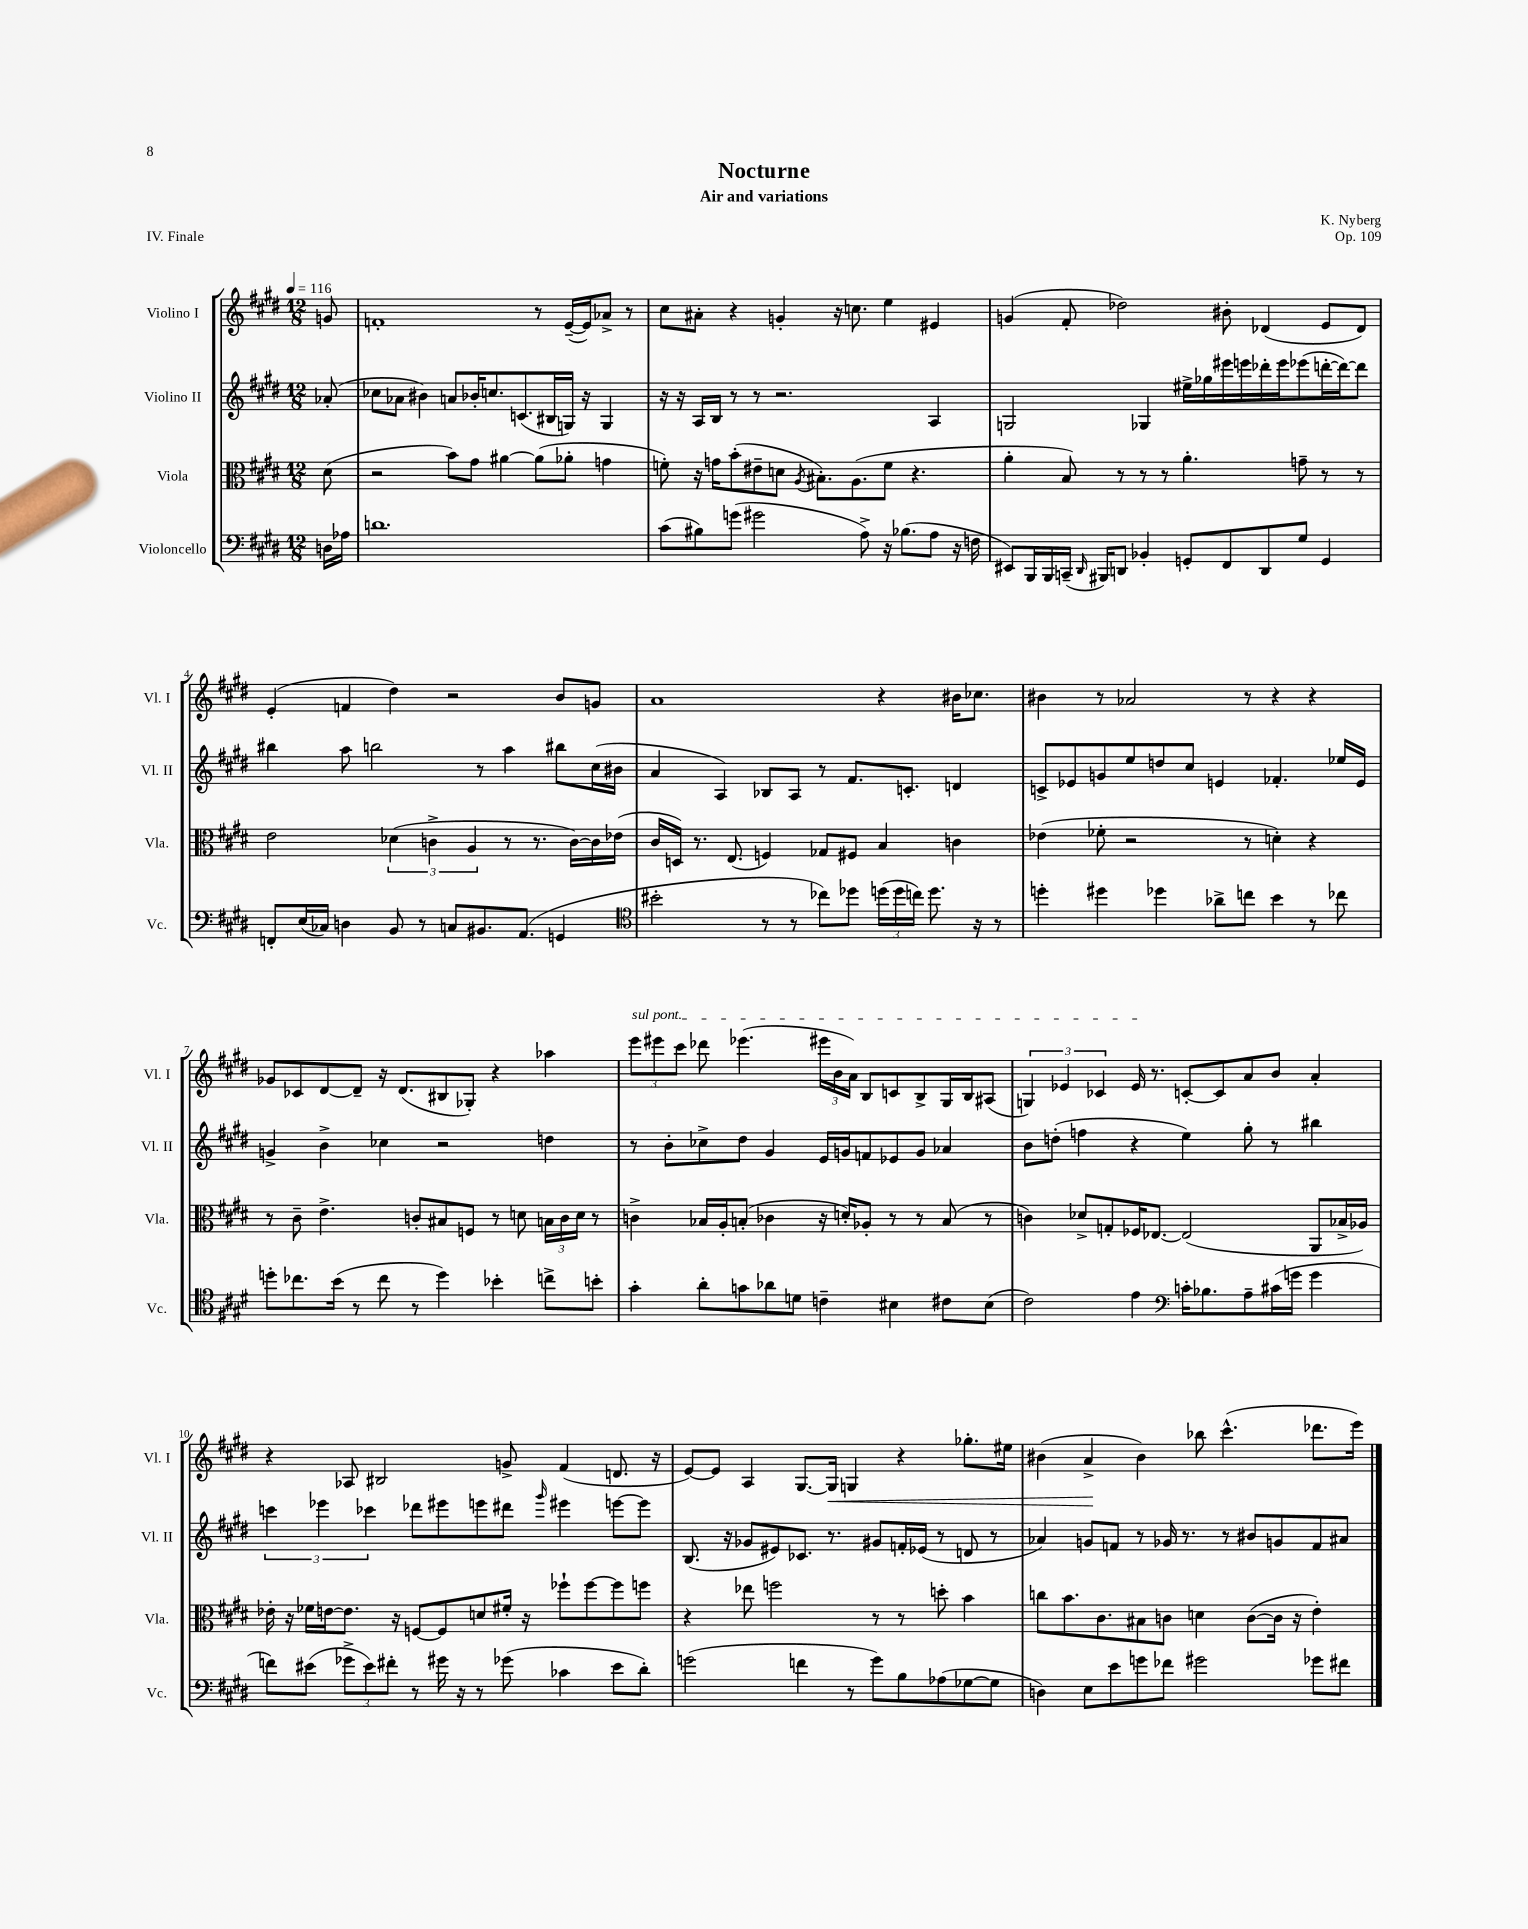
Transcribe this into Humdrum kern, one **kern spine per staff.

**kern	**kern	**kern	**kern
*staff4	*staff3	*staff2	*staff1
*clefF4	*clefC3	*clefG2	*clefG2
*k[f#c#g#d#]	*k[f#c#g#d#]	*k[f#c#g#d#]	*k[f#c#g#d#]
*M12/8	*M12/8	*M12/8	*M12/8
*MM116	*MM116	*MM116	*MM116
16D	(8d#	(8a-'	8g
16A-	.	.	.
=	=	=	=
1.d	2r	8cc-	1f'
.	.	8a-	.
.	.	4b#)	.
.	8b)	8a	.
.	8g#	16b-'	.
.	.	8.cc	.
.	[4a#	.	.
.	.	(8.c	.
.	(8a#]	.	8r
.	.	16B#	.
.	8a-'	16G)	([16e~
.	.	16r	16e])
.	4g	4G	8a-^
.	.	.	8r
=	=	=	=
(8c#	8f')	16r	8cc#
.	.	16r	.
8B#)	16r	16A	8a#'
.	16g	16B	.
(8g	(8b'	8r	4r
2g#	8e#~	8r	.
.	8d	2.r	4g'
.	8qA	.	.
.	8.B#')	.	.
.	.	.	16r
.	(8.A	.	8.cc
8A^)	.	.	.
16r	8f	.	4ee
(8.B-	.	.	.
.	4.r	.	.
8A	.	4A	4e#
16r	.	.	.
16F	.	.	.
=	=	=	=
8EE#)	4a'	2G	(4g
16BBB	.	.	.
16BBB	.	.	.
(16CC~	8B)	.	8f#'
16qqDD#	.	.	.
16BBB#)	.	.	.
8DD	8r	.	2dd-)
4BB-'	8r	4G-	.
.	8r	.	.
8GG'	4.a'	16ee#^	.
.	.	16gg-	.
8FF#	.	16eee#	8b#'
.	.	16eee	.
8DD	.	16ddd-'	(4d-
.	.	16eee	.
8G#	8g~	(8eee-	.
4GG	8r	[16ddd'	8e
.	.	16ddd_)	.
.	8r	8ddd]	8d-)
=	=	=	=
8FF'	2e	4bb#	(4e'
(16E	.	.	.
16C-)	.	.	.
4D	.	8aa	4f
.	.	2bb	.
8BB	(6d-	.	4dd#)
8r	.	.	.
.	6c^	.	.
8C	.	.	2r
.	6A	.	.
8.BB#	.	8r	.
.	8r	4aa	.
(8.AA	.	.	.
.	8.r	.	.
4GG	.	8bb#	8b
.	[16c)	.	.
.	16c]	(16cc#	8g
.	(16e-	16b#	.
=	=	=	=
*clefC4	*	*	*
2b#'	16c#	4a	1a
.	16D)	.	.
.	8.r	.	.
.	.	4A)	.
.	(8.E	.	.
8r	4F)	8B-	.
8r	.	8A	.
8cc-)	8G-	8r	.
8dd-	8F#	8.f#	.
(24dd	4B	.	4r
24dd	.	.	.
.	.	8.c'	.
24cc)	.	.	.
8.dd	.	.	.
.	4c	4d	16b#
16r	.	.	8.cc-
8r	.	.	.
=	=	=	=
4dd'	(4e-	8c^	4b#
.	.	8e-	.
4dd#	8f-'	8g	8r
.	2r	8ee	2a-
4dd-	.	8dd	.
.	.	8cc#	.
8a-^	.	4e	.
8cc	8r	.	8r
4b	4d')	4.f-'	4r
8r	4r	.	4r
8cc-	.	16ee-	.
.	.	16e	.
=	=	=	=
8dd'	8r	4g^	8g-
8.cc-	8c#~	.	8c-
.	4.e^	4b^	[8d#
(16b	.	.	.
8r	.	.	8d#~]
8cc-	.	4cc-	16r
.	.	.	(8.d#
8r	8c'	.	.
4dd)	8B#	2r	8B#
.	8F	.	8G-')
4b-'	8r	.	4r
.	8d	.	.
8cc^	24B	4dd	4aa-
.	24c	.	.
.	24d	.	.
8b'	8r	.	.
=	=	=	=
4g#'	4c^	8r	12eee
.	.	.	12eee#
.	.	8b'	.
.	.	.	12ccc#
8a'	16B-	8cc-^	8ddd-
.	16A'	.	.
8g	(8B'	8dd#	(4.eee-
8a-	4c-	4g#	.
8d	.	.	.
4c~	16r	16e	24eee#
.	.	.	24b
.	16d')	16g	.
.	.	.	24a)
.	8A-'	8f	8B
4B#	8r	8e-	8c
.	8r	8g	8B^
8c#	(8B	4a-	16G#
.	.	.	16B
(8B#	8r	.	(8A#
=	=	=	=
2c#)	4c)	8b	6G)
.	.	(8dd'	.
.	.	.	6e-
.	8d-^	4ff	.
.	.	.	6c-
.	8G'	.	.
4e	16F-	4r	16e-
.	[8.E-	.	8.r
*clefF4	*	*	*
16c'	(2E-]	4ee)	[8c'
8.B-	.	.	.
.	.	.	8c]
8A~	.	8gg#'	8a
(16c#	.	8r	8b
16g	.	.	.
4g	8AA	4bb#	4a'
.	16B-^	.	.
.	16A-)	.	.
=	=	=	=
8f)	16e-'	6ccc	4r
.	16r	.	.
(8e#	16f-	.	.
.	.	6eee-	.
.	[16e	.	.
12g-^	8.e]	.	8A-
12e#)	.	6ccc-	.
.	.	.	2B#
12f#'	.	.	.
.	16r	.	.
8r	[8F	8ddd-	.
16g#	8F]	8eee#	.
16r	.	.	.
8r	8d	8eee	.
(8g-	16f#'	8ddd#	8g^
.	16r	.	.
.	.	16qqggg#	.
4c-	8ff-`	4eee#	(4f#
.	[8ff-	.	.
8e#	8ff-]	[8eee	8.d
8d#')	8ff	8eee]	.
.	.	.	16r
=	=	=	=
(2g	4r	(8.B	[8e)
.	.	.	8e]
.	.	16r	.
.	8ee-	8g-	4A
.	2ff	8e#)	.
4f	.	8.c-	[8.G#
.	.	8.r	16G#]
8r	.	.	4G
8g)	8r	8g#	.
8B	8r	16f'	4r
.	.	(16e-	.
(8A-	8dd'	8r	.
[8G-	4b	8d	8.gg-'
8G-]	.	8r	.
.	.	.	16ee#
=	=	=	=
4D)	8cc	4a-)	(4b#
.	8.b	.	.
8E	.	8g	4a^
.	8.c#	.	.
8e	.	8f	.
8g	8B#	8r	4b#)
8f-	8c	16g-	.
.	.	8.r	.
2g#	4d	.	8bb-
.	.	8r	(4.ccc#^^
.	([8c	8b#	.
.	16c]	8g	.
.	16r	.	.
8g-	4e')	8f	8.ddd-
8f#	.	8a#	.
.	.	.	16eee)
==	==	==	==
*-	*-	*-	*-
